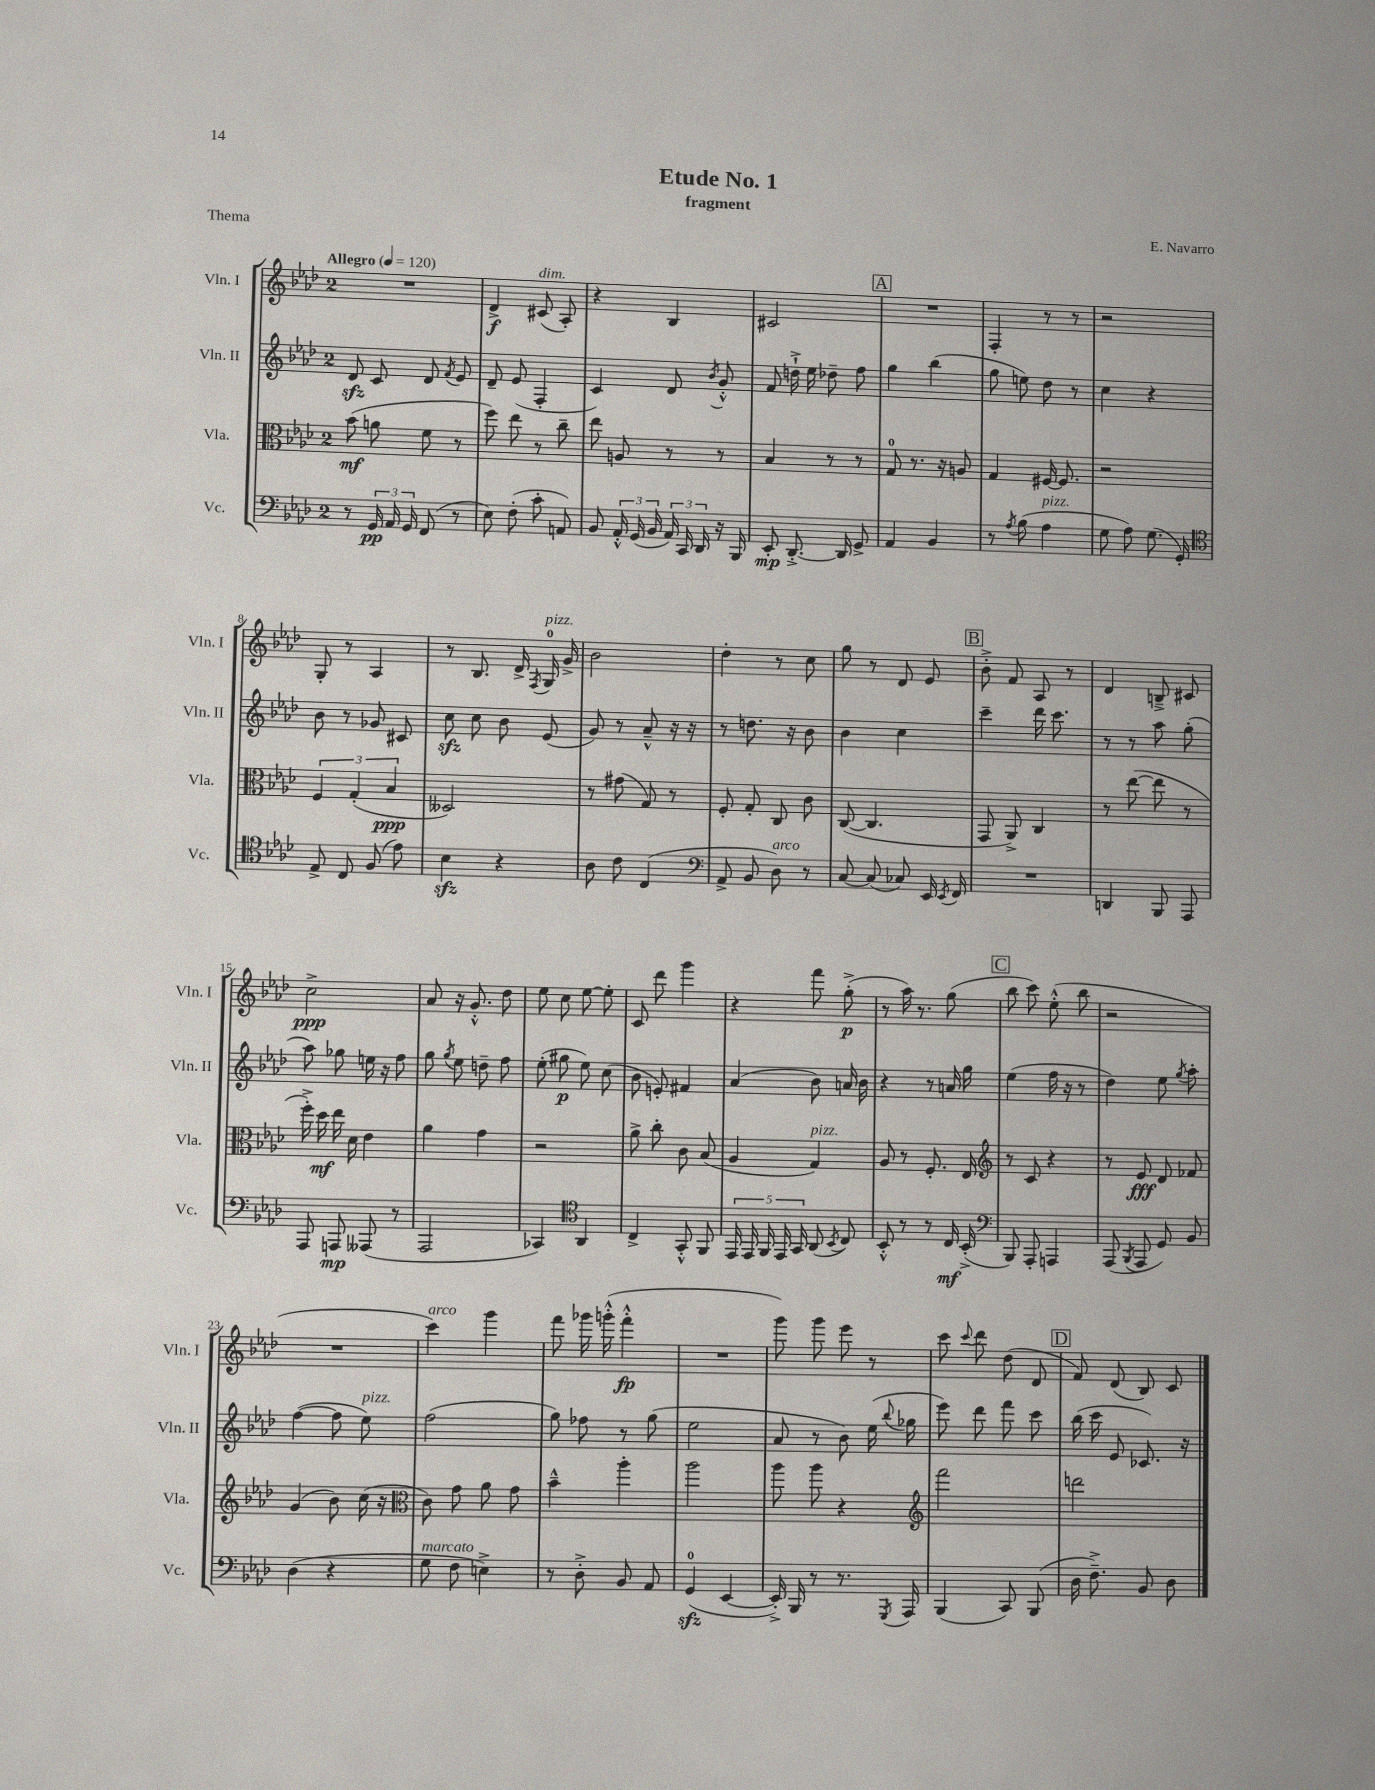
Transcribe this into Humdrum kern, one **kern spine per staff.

**kern	**dynam	**kern	**dynam	**kern	**dynam	**kern	**dynam
*part4	*part4	*part3	*part3	*part2	*part2	*part1	*part1
*staff4	*staff4	*staff3	*staff3	*staff2	*staff2	*staff1	*staff1
*I"Vc.	*	*I"Vla.	*	*I"Vln. II	*	*I"Vln. I	*
*I'Vc.	*	*I'Vla.	*	*I'Vln. II	*	*I'Vln. I	*
*clefF4	*	*clefC3	*	*clefG2	*	*clefG2	*
*k[b-e-a-d-]	*	*k[b-e-a-d-]	*	*k[b-e-a-d-]	*	*k[b-e-a-d-]	*
*M2/4	*	*M2/4	*	*M2/4	*	*M2/4	*
*MM120	*	*MM120	*	*MM120	*	*MM120	*
=1	=1	=1	=1	=1	=1	=1	=1
!	!	!	!	!	!	!LO:TX:a:B:t=Allegro	!
8r	.	(8b-\	mf	8d-zz/	.	2r	.
24GG/	pp	8an\	.	8c/	.	.	.
24AA-/	.	.	.	.	.	.	.
24GG/	.	.	.	.	.	.	.
(8FF/	.	8f\	.	8d-/	.	.	.
.	.	.	.	8qf/	.	.	.
8r	.	8r	.	8e-/	.	.	.
=2	=2	=2	=2	=2	=2	=2	=2
8E-\)	.	8ff\)	.	8d-~/	.	4d-^/	f
(8F'\	.	8ee-\	.	(8e-/	.	.	.
!	!	!	!	!	!	!LO:TX:a:i:t=dim.	!
8c'\	.	8r	.	4F'/	.	(8c#X/	.
8AAn/)	.	8cc~\	.	.	.	8A-'/)	.
=3	=3	=3	=3	=3	=3	=3	=3
8BB-/	.	8ee-\	.	4c/)	.	4r	.
24AA-'^^/	.	8An/	.	.	.	.	.
(24GG/	.	.	.	.	.	.	.
24BB-/	.	.	.	.	.	.	.
24AA-/)	.	8r	.	8d-/	.	4B-/	.
24CC/	.	.	.	.	.	.	.
24DD-/	.	.	.	.	.	.	.
.	.	.	.	8qb-/	.	.	.
16r	.	8r	.	8g'^^/	.	.	.
16BBB-/	.	.	.	.	.	.	.
=4	=4	=4	=4	=4	=4	=4	=4
8EE-'/	mp	4B-/	.	8f/	.	2c#X/	.
[8.DD-'^/	.	.	.	16ddn`^\	.	.	.
.	.	.	.	16ee-\	.	.	.
.	.	8r	.	8dd-X~\	.	.	.
16DD-/]	.	.	.	.	.	.	.
8GG^/	.	8r	.	8ff\	.	.	.
!!LO:REH:place=s1:t=A
=5	=5	=5	=5	=5	=5	=5	=5
4AA-/	.	8G/	.	4gg\	.	2r	.
.	.	8.r	.	.	.	.	.
4BB-/	.	.	.	(4bb-\	.	.	.
.	.	16r	.	.	.	.	.
.	.	8An/	.	.	.	.	.
=6	=6	=6	=6	=6	=6	=6	=6
8r	.	4G/	.	8gg\	.	4F'/	.
8qA-/	.	.	.	.	.	.	.
(8B-\	.	.	.	8een\)	.	.	.
!LO:TX:a:i:t=pizz.	!	!	!	!	!	!	!
4A-\	.	[16F#X/	.	8dd-\	.	8r	.
.	.	8.F#/]	.	.	.	.	.
.	.	.	.	8r	.	8r	.
=7	=7	=7	=7	=7	=7	=7	=7
8G\	.	2r	.	4cc\	.	2r	.
8A-\)	.	.	.	.	.	.	.
(8.G\	.	.	.	4r	.	.	.
16GG'/)	.	.	.	.	.	.	.
!!LO:LB:g=z
=8	=8	=8	=8	=8	=8	=8	=8
*clefC4	*	*	*	*	*	*	*
8E-^/	.	6F/	.	8b-\	.	8G'/	.
8C/	.	.	.	8r	.	8r	.
.	.	(6G'/	.	.	.	.	.
(8F/	.	.	.	8g-X/	.	4A-/	.
.	.	6B-/	ppp	.	.	.	.
8e-\)	.	.	.	8c#X/	.	.	.
=9	=9	=9	=9	=9	=9	=9	=9
4B-zz\	.	2D--X/)	.	8cczz\	.	8r	.
.	.	.	.	8cc\	.	8.B-/	.
4r	.	.	.	8b-\	.	.	.
.	.	.	.	.	.	16d-^/	.
.	.	.	.	.	.	8qF/	.
!	!	!	!	!	!	!LO:TX:a:i:t=pizz.	!
.	.	.	.	(8e-/	.	16G/	.
.	.	.	.	.	.	16g^/	.
=10	=10	=10	=10	=10	=10	=10	=10
8A-\	.	8r	.	8g/)	.	2b-\	.
8c\	.	(8g#X\	.	8r	.	.	.
(4C/	.	8G/)	.	8a-~^^/	.	.	.
.	.	8r	.	16r	.	.	.
.	.	.	.	16r	.	.	.
=11	=11	=11	=11	=11	=11	=11	=11
*clefF4	*	*	*	*	*	*	*
8AA-^/	.	8F'/	.	8r	.	4dd-'\	.
8BB-/	.	8G'/	.	8.ddn\	.	.	.
!LO:TX:a:i:t=arco	!	!	!	!	!	!	!
8D-\)	.	8C/	.	.	.	8r	.
.	.	.	.	16r	.	.	.
8r	.	8c\	.	8b-\	.	8cc\	.
=12	=12	=12	=12	=12	=12	=12	=12
[8C/	.	([8C/	.	4b-\	.	8gg\	.
(8C/]	.	4.C/]	.	.	.	8r	.
8C-X/)	.	.	.	4cc\	.	8d-/	.
16EE-/	.	.	.	.	.	8e-/	.
8qEE-/	.	.	.	.	.	.	.
16FF/	.	.	.	.	.	.	.
!!LO:REH:place=s1:t=B
=13	=13	=13	=13	=13	=13	=13	=13
2r	.	8GG/	.	4ccc~\	.	8b-'^\	.
.	.	8AA-^/)	.	.	.	8f/	.
.	.	4C/	.	16ddd-\	.	8A-/	.
.	.	.	.	8.ccc\	.	.	.
.	.	.	.	.	.	8r	.
=14	=14	=14	=14	=14	=14	=14	=14
4DDn/	.	8r	.	8r	.	4d-/	.
.	.	([8ee-\	.	8r	.	.	.
8BBB-/	.	8ee-\]	.	8aa-\	.	8Bn~^/	.
8AAA-/	.	8r	.	(8gg'\	.	8c#X/	.
!!LO:LB:g=z
=15	=15	=15	=15	=15	=15	=15	=15
8AAA-/	.	16ff'^\)	.	8aa-\)	.	2cc^\	ppp
.	.	16dd-\	mf	.	.	.	.
8AAAn/	mp	16ee-\	.	8gg-X\	.	.	.
.	.	16d-\	.	.	.	.	.
(8AAA--X/	.	4e-\	.	16een\	.	.	.
.	.	.	.	16r	.	.	.
8r	.	.	.	8ff\	.	.	.
=16	=16	=16	=16	=16	=16	=16	=16
2AAA-/	.	4a-\	.	8gg\	.	8a-/	.
.	.	.	.	8qgg/	.	.	.
.	.	.	.	8ee-\	.	16r	.
.	.	.	.	.	.	8.g'^^/	.
.	.	4g\	.	8ddn~\	.	.	.
.	.	.	.	8ff\	.	8dd-\	.
=17	=17	=17	=17	=17	=17	=17	=17
4CC-X/)	.	2r	.	(8ee-'\	.	8ee-\	.
.	.	.	.	8gg#X\	p	8cc\	.
*clefC4	*	*	*	*	*	*	*
4AA-/	.	.	.	8ee-\)	.	[8ee-\	.
.	.	.	.	(8cc\	.	8ee-'\]	.
=18	=18	=18	=18	=18	=18	=18	=18
4C^/	.	8a-^\	.	8b-\	.	8c/	.
.	.	8cc'\	.	8en'/)	.	8ddd-\	.
8GG'^^/	.	8c\	.	4f#X/	.	4ggg\	.
8FF/	.	(8B-/	.	.	.	.	.
=19	=19	=19	=19	=19	=19	=19	=19
20EE-/	.	4A-/	.	(4a-/	.	4r	.
20EE-/	.	.	.	.	.	.	.
20FF/	.	.	.	.	.	.	.
20EE-/	.	.	.	.	.	.	.
20GG/	.	.	.	.	.	.	.
!	!	!LO:TX:a:i:t=pizz.	!	!	!	!	!
(8AA-/	.	4G/)	.	8b-\)	.	8fff\	.
8qBB-/	.	.	.	.	.	.	.
8C/)	.	.	.	16an/	.	(8gg'^\	p
.	.	.	.	16b-\	.	.	.
=20	=20	=20	=20	=20	=20	=20	=20
8BB-'^^/	.	8A-/	.	4r	.	8r	.
8r	.	8r	.	.	.	16aa-\)	.
.	.	.	.	.	.	8.r	.
8r	.	8.F'/	.	8r	.	.	.
16C/	mf	.	.	16an/	.	(8gg\	.
(16BB-'^/	.	16E-/	.	16gg\	.	.	.
!!LO:REH:place=s1:t=C
=21	=21	=21	=21	=21	=21	=21	=21
*clefF4	*	*clefG2	*	*	*	*	*
8BBB-/)	.	8r	.	(4ee-\	.	8bb-\	.
8AAA-'/	.	8c/	.	.	.	8ccc\)	.
4AAAn/	.	4r	.	16ff\	.	(8ee-'^^\	.
.	.	.	.	16r	.	.	.
.	.	.	.	8r	.	8bb-\	.
=22	=22	=22	=22	=22	=22	=22	=22
(8AAA-/	.	8r	.	4dd-\)	.	2r	.
8qBBB-/	.	.	.	.	.	.	.
8AAA-/	.	8e-/	fff	.	.	.	.
8GG/)	.	8d-/	.	8ee-\	.	.	.
.	.	.	.	8qgg/	.	.	.
8BB-/	.	8f-X/	.	8aa-'\	.	.	.
!!LO:LB:g=z
=23	=23	=23	=23	=23	=23	=23	=23
(4D-\	.	(4g/	.	([4ff\	.	2r	.
4r	.	8b-\)	.	8ff\]	.	.	.
!	!	!	!	!LO:TX:a:i:t=pizz.	!	!	!
.	.	(16cc\	.	8ee-\)	.	.	.
.	.	16r	.	.	.	.	.
=24	=24	=24	=24	=24	=24	=24	=24
*	*	*clefC3	*	*	*	*	*
!	!	!	!	!	!	!LO:TX:a:i:t=arco	!
!LO:TX:a:i:t=marcato	!	!	!	!	!	!	!
8G\	.	8c\)	.	(2ff\	.	4ccc\)	.
8F\	.	8g\	.	.	.	.	.
4En^\)	.	8a-\	.	.	.	4ggg\	.
.	.	8g\	.	.	.	.	.
=25	=25	=25	=25	=25	=25	=25	=25
8r	.	4b-~^^\	.	8gg\)	.	8fff\	.
8D-'^\	.	.	.	8ff-X\	.	16ggg-X\	.
.	.	.	.	.	.	(16gggn'^^\	.
8BB-/	.	4aa-'\	.	8r	.	4fff'^^\	fp
8AA-/	.	.	.	(8gg\	.	.	.
=26	=26	=26	=26	=26	=26	=26	=26
(4GGzz/	.	2aa-\	.	2ee-\	.	2r	.
[4EE-/	.	.	.	.	.	.	.
=27	=27	=27	=27	=27	=27	=27	=27
16EE-'^/])	.	8aa-\	.	8a-/	.	8ggg\)	.
16BBB-/	.	.	.	.	.	.	.
8r	.	8aa-\	.	8r	.	8ggg\	.
8.r	.	4r	.	8b-\)	.	8eee-\	.
.	.	.	.	(16ee-\	.	8r	.
8qGGG/	.	.	.	8qqbb-/	.	.	.
16AAA-/	.	.	.	16gg-X\	.	.	.
=28	=28	=28	=28	=28	=28	=28	=28
*	*	*clefG2	*	*	*	*	*
(4BBB-/	.	2fff\	.	8eee-\)	.	8ccc\	.
.	.	.	.	.	.	8qqccc/	.
.	.	.	.	8ddd-\	.	8ddd-\	.
8CC/)	.	.	.	8fff\	.	(8dd-\	.
(8BBB-/	.	.	.	8ccc\	.	8d-/	.
!!LO:REH:place=s1:t=D
=29	=29	=29	=29	=29	=29	=29	=29
16D-\	.	2dddn\	.	(16bb-\	.	8f/)	.
8.F~^\)	.	.	.	16ccc\	.	.	.
.	.	.	.	8e-/	.	(8d-/	.
8BB-/	.	.	.	8.c-X/)	.	8B-/)	.
8D-\	.	.	.	.	.	8c/	.
.	.	.	.	16r	.	.	.
==	==	==	==	==	==	==	==
*-	*-	*-	*-	*-	*-	*-	*-
